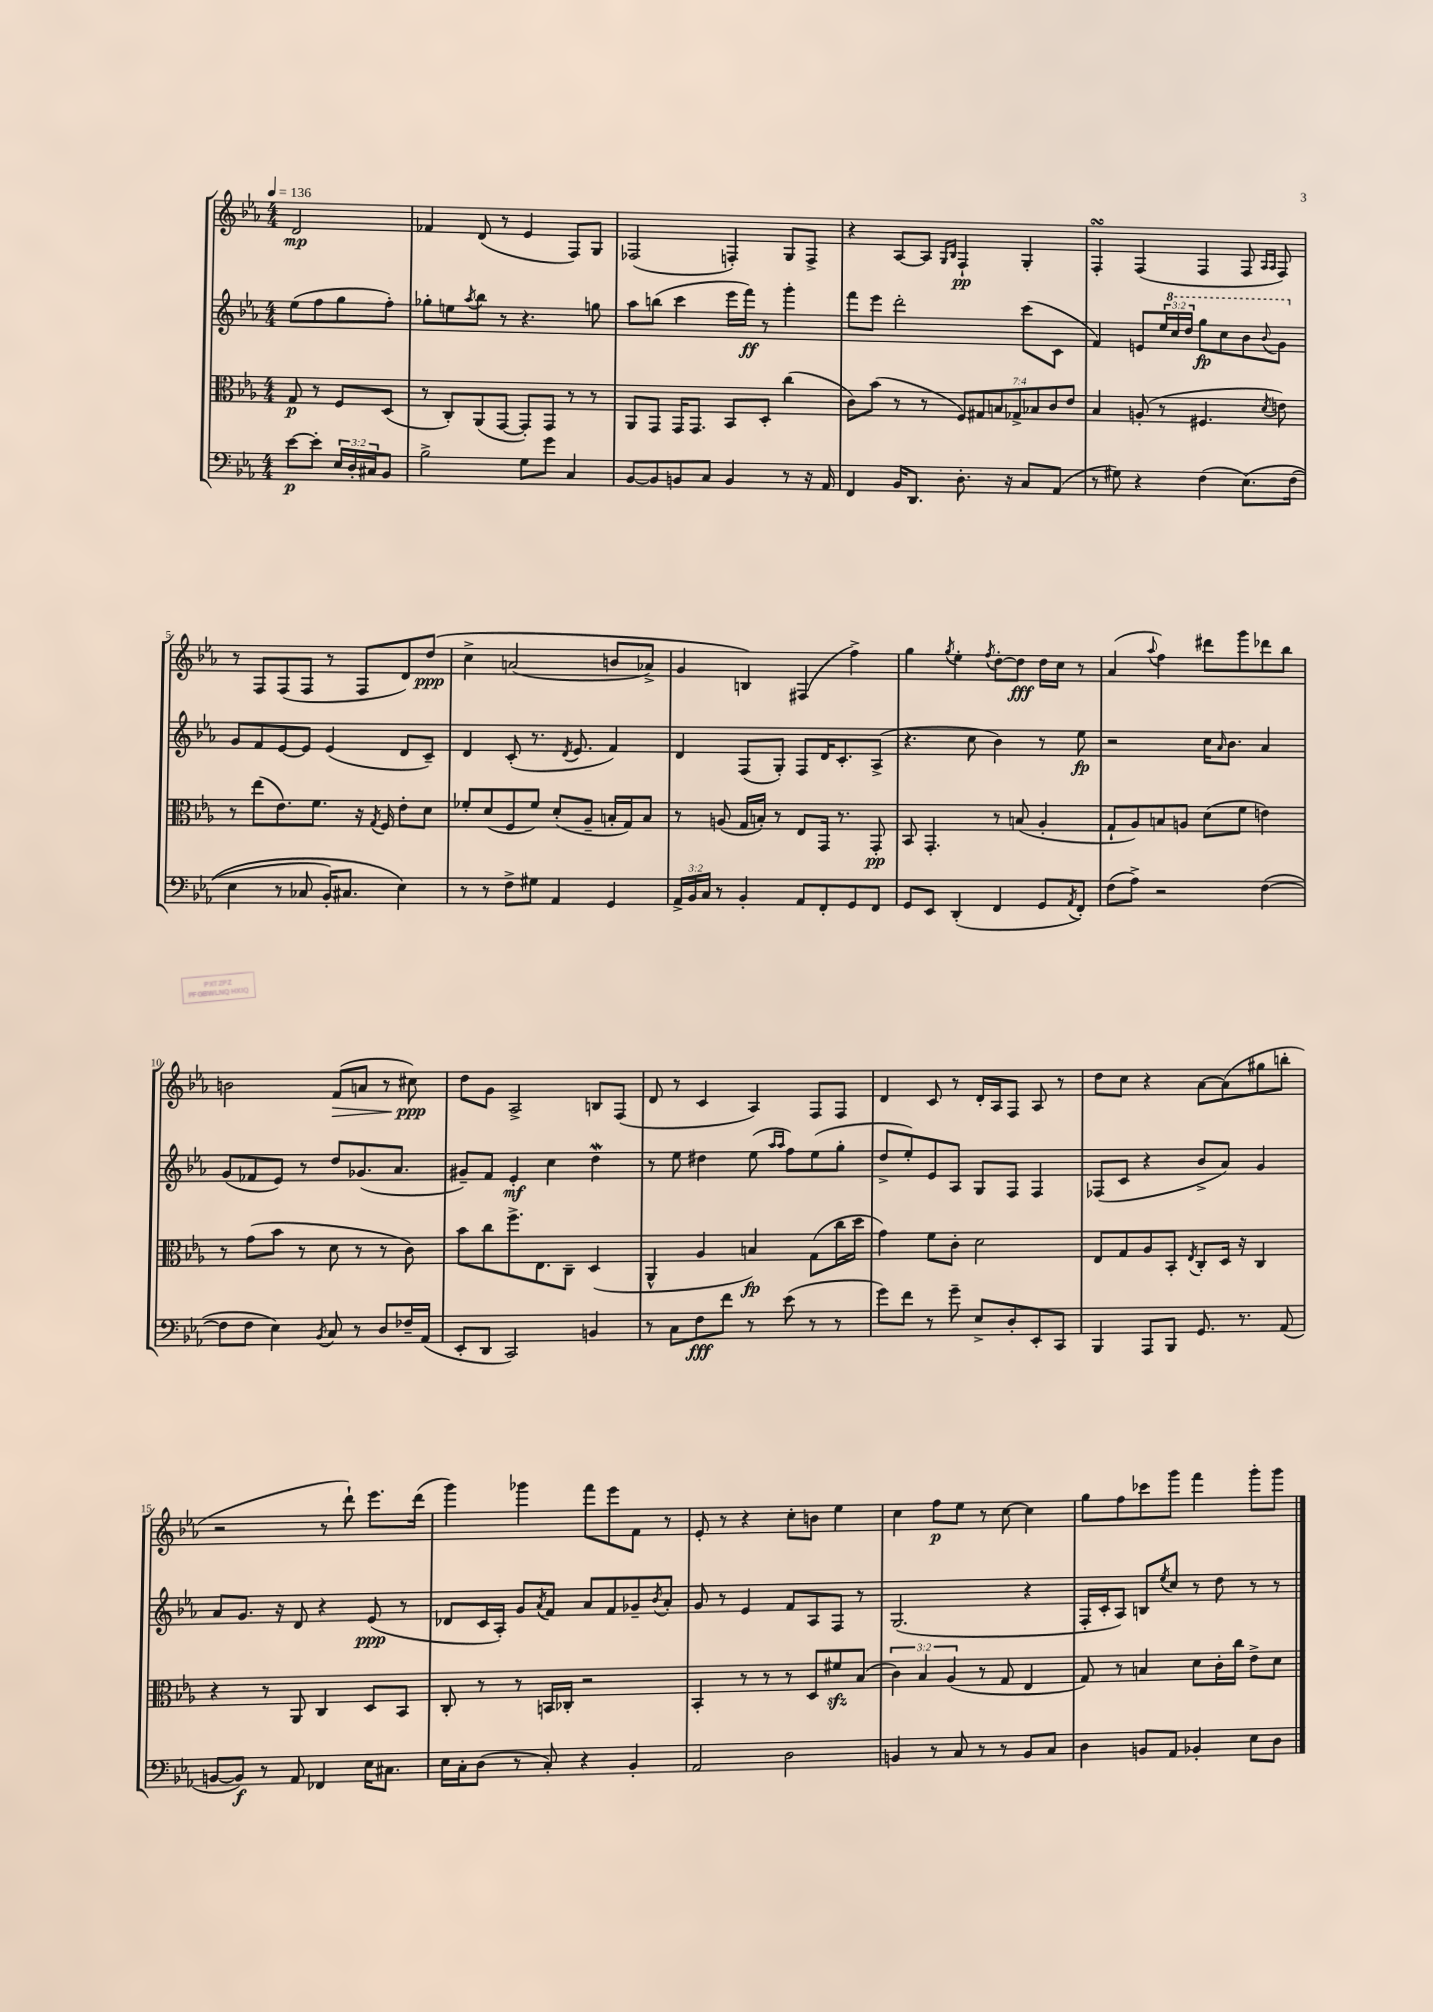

**kern	**kern	**kern	**kern
*staff4	*staff3	*staff2	*staff1
*clefF4	*clefC3	*clefG2	*clefG2
*k[b-e-a-]	*k[b-e-a-]	*k[b-e-a-]	*k[b-e-a-]
*M4/4	*M4/4	*M4/4	*M4/4
*MM136	*MM136	*MM136	*MM136
[8e-	8G	(8ee-	2d
8e-']	8r	8ff	.
24E-	8F	8gg	.
24D'	.	.	.
24C#	.	.	.
8BB-	(8D	8ff')	.
=	=	=	=
2B-^	8r	8gg-'	4f-
.	8C')	8ee	.
.	.	8qaa-	.
.	(8AA-	8bb-	(8d
.	[8GG	8r	8r
8G	8GG'])	4.r	4e-
8g	8GG	.	.
4C	8r	.	8F)
.	8r	8gg	8G
=	=	=	=
[8BB-	8AA-	8aa-	(2F-
8BB-]	8GG	(8bb	.
8BB	16GG	4ccc	.
.	8.GG	.	.
8C	.	.	.
4BB	8BB-	16eee-	4F')
.	.	16fff)	.
.	8D'	8r	.
8r	(4cc	4ggg'	8G
16r	.	.	8F^
16AA-	.	.	.
=	=	=	=
4FF	8c)	8fff	4r
.	(8b-	8eee-	.
16BB-	8r	2ddd'	[8A-
8.DD	.	.	.
.	8r	.	8A-]
.	.	.	16qqG
.	.	.	16qqB-
8.D'	14F)	.	4F`
.	14G#	.	.
.	14B	.	.
16r	.	.	.
.	14G-^	.	.
8C	.	(8ccc	4G'
.	14B-	.	.
.	14c	.	.
(8AA-	.	8c	.
.	14e-	.	.
=	=	=	=
8r	4B-	4f)	4F'
8G#)	.	.	.
4r	(8A'	8e	(4F
.	8r	24ee-	.
.	.	24ccc	.
.	.	24ddd	.
(4F	4.F#	8ggg	4F
.	.	8ccc	.
&(8.E-)	.	8bb-	8F
.	.	.	16qqA-
.	8qd	8qqbb-	16qqA-
.	8e)	8gg	8F)
(16F	.	.	.
=	=	=	=
4E-	8r	8g	8r
.	(8ee-	8f	8F
8r	8.e-)	[8e-	(8F
8C-	.	8e-]	8F
.	8.f	.	.
16BB-')	.	(4e-	8r
8.C#	.	.	.
.	16r	.	8F
.	8qG	.	.
.	16F	.	.
4E-&)	8e-'	8d	8d)
.	8d	8c~)	&(8dd
=	=	=	=
8r	8f-'	4d	4cc^
8r	(8d	.	.
8F^	8F	(8c'	(2a
8G#	8f-)	8.r	.
4AA-	(8d'	.	.
.	.	8qd	.
.	.	8.e-	.
.	8A-~	.	.
4GG	16B'	4f)	8b
.	16G)	.	.
.	8B	.	8a-^)
=	=	=	=
24AA-^	8r	4d	4g
24BB-	.	.	.
24C	.	.	.
8r	(8A	.	.
4BB-'	16G	(8F	4B&)
.	16B')	.	.
.	8r	8G')	.
8AA-	8E-	8F	(4F#
8FF'	16GG	16d	.
.	8.r	8.c'	.
8GG	.	.	4ff^)
8FF	8GG'	(8A-^	.
=	=	=	=
8GG	8BB-	4.r	4gg
8EE-	4.GG'	.	.
.	.	.	8qgg
(4DD'	.	.	4ee-'
.	.	8cc	.
.	.	.	8qff
4FF	8r	4b-)	[8dd'
.	(8B	.	8dd]
8GG	4A-'	8r	16dd
.	.	.	16cc
8qAA-	.	.	.
8FF')	.	8ee-	8r
=	=	=	=
(8F	8G`	2r	(4a-
8A-^)	8A-)	.	.
.	.	.	8qqaa-
2r	8B	.	4ff)
.	8A	.	.
.	(8d	16cc	8ddd#
.	.	16qqa-	.
.	.	8.b-	.
.	8f	.	8ggg
([4F	4e)	4a-	8ddd-
.	.	.	8bb-
=	=	=	=
8F]	8r	(8g	2b
8F	(8g	8f-	.
4E-)	8b-	8e-)	.
.	8r	8r	.
8qBB-	.	.	.
8C	8d	8dd	(8f
8r	8r	(8.g-	8a
8D	8r	.	8r
.	.	8.a-	.
16F-~	8c)	.	8cc#)
(16AA-	.	.	.
=	=	=	=
8EE-'	8b-	8g#~)	8dd
8DD	8cc	8f	8g
2CC)	8.ff^	4e-'	2A-^
.	8.E-	.	.
.	.	4cc	.
.	8C~	.	.
4BB	(4D	4dd	8B
.	.	.	(8F
=	=	=	=
8r	4AA-^^	8r	8d
8C	.	8ee-	8r
8F	4A-	4dd#	4c
8f	.	.	.
8r	4B)	(8ee-	4A-)
.	.	16qqaa-	.
.	.	16qqaa-	.
(8e-	.	8ff)	.
8r	(8G	(8ee-	8F
8r	16cc	8gg'	8F
.	16dd	.	.
=	=	=	=
8g)	4g)	8dd^	4d
8f	.	8ee-')	.
8r	8f	8e-	8c
8g~	8c'	8A-	8r
8E-^	2d	8G	16d'
.	.	.	16A-
8D'	.	8F	8F
8EE-'	.	4F	8A-
8CC	.	.	8r
=	=	=	=
4BBB-	8E-	(8F-	8dd
.	8G	8c	8cc
8AAA-	8A-	4r	4r
8BBB-	8BB-'	.	.
.	8qE-	.	.
8.GG	8C'	8b-^	[8a-
.	16D	8a-)	(8a-]
8.r	16r	.	.
.	4C	4g	8gg#
(8AA-	.	.	8bb'
=	=	=	=
[8BB	4r	8a-	2r
8BB])	.	8.g	.
8r	8r	.	.
.	.	16r	.
8AA-	8AA-	8d	.
4FF-	4C	4r	8r
.	.	.	8ddd`)
16E-	8D	(8e-	8.eee-
8.C#	.	.	.
.	8BB-	8r	.
.	.	.	(16ddd
=	=	=	=
16E-	8C'	8d-	4ggg)
16C'	.	.	.
(8D	8r	16c	.
.	.	16A-')	.
8r	8r	8g	4ggg-
.	.	8qa-	.
8C')	16BB	8f	.
.	16C-'	.	.
4r	2r	8a-	8fff
.	.	8f	8eee-
4BB-'	.	8g-~	8f
.	.	8qb-	.
.	.	8a-'	8r
=	=	=	=
2AA-	4BB-'	8g	8e-'
.	.	8r	8r
.	8r	4e-	4r
.	8r	.	.
2D	8r	8f	8cc'
.	8D	8A-	8b
.	8f#	8F	4ee-
.	(8B-	8r	.
=	=	=	=
4BB	6c)	(2.G	4cc
.	6B-	.	.
8r	.	.	8ff
.	(6A-	.	.
8C	.	.	8ee-
8r	8r	.	8r
8r	8G	.	[8cc
8BB	4E-	4r	4cc]
8C	.	.	.
=	=	=	=
4D	8G)	16F'	8gg
.	.	16c'	.
.	8r	8A-)	8ff
8BB	4B	8B	8ccc-
.	.	8qee-	.
8AA-	.	8cc	8ggg
4BB-'	8d	8r	4fff
.	16c'	8dd	.
.	16cc	.	.
8E-	8e-^	8r	8ggg'
8D	8d	8r	8ggg
==	==	==	==
*-	*-	*-	*-
